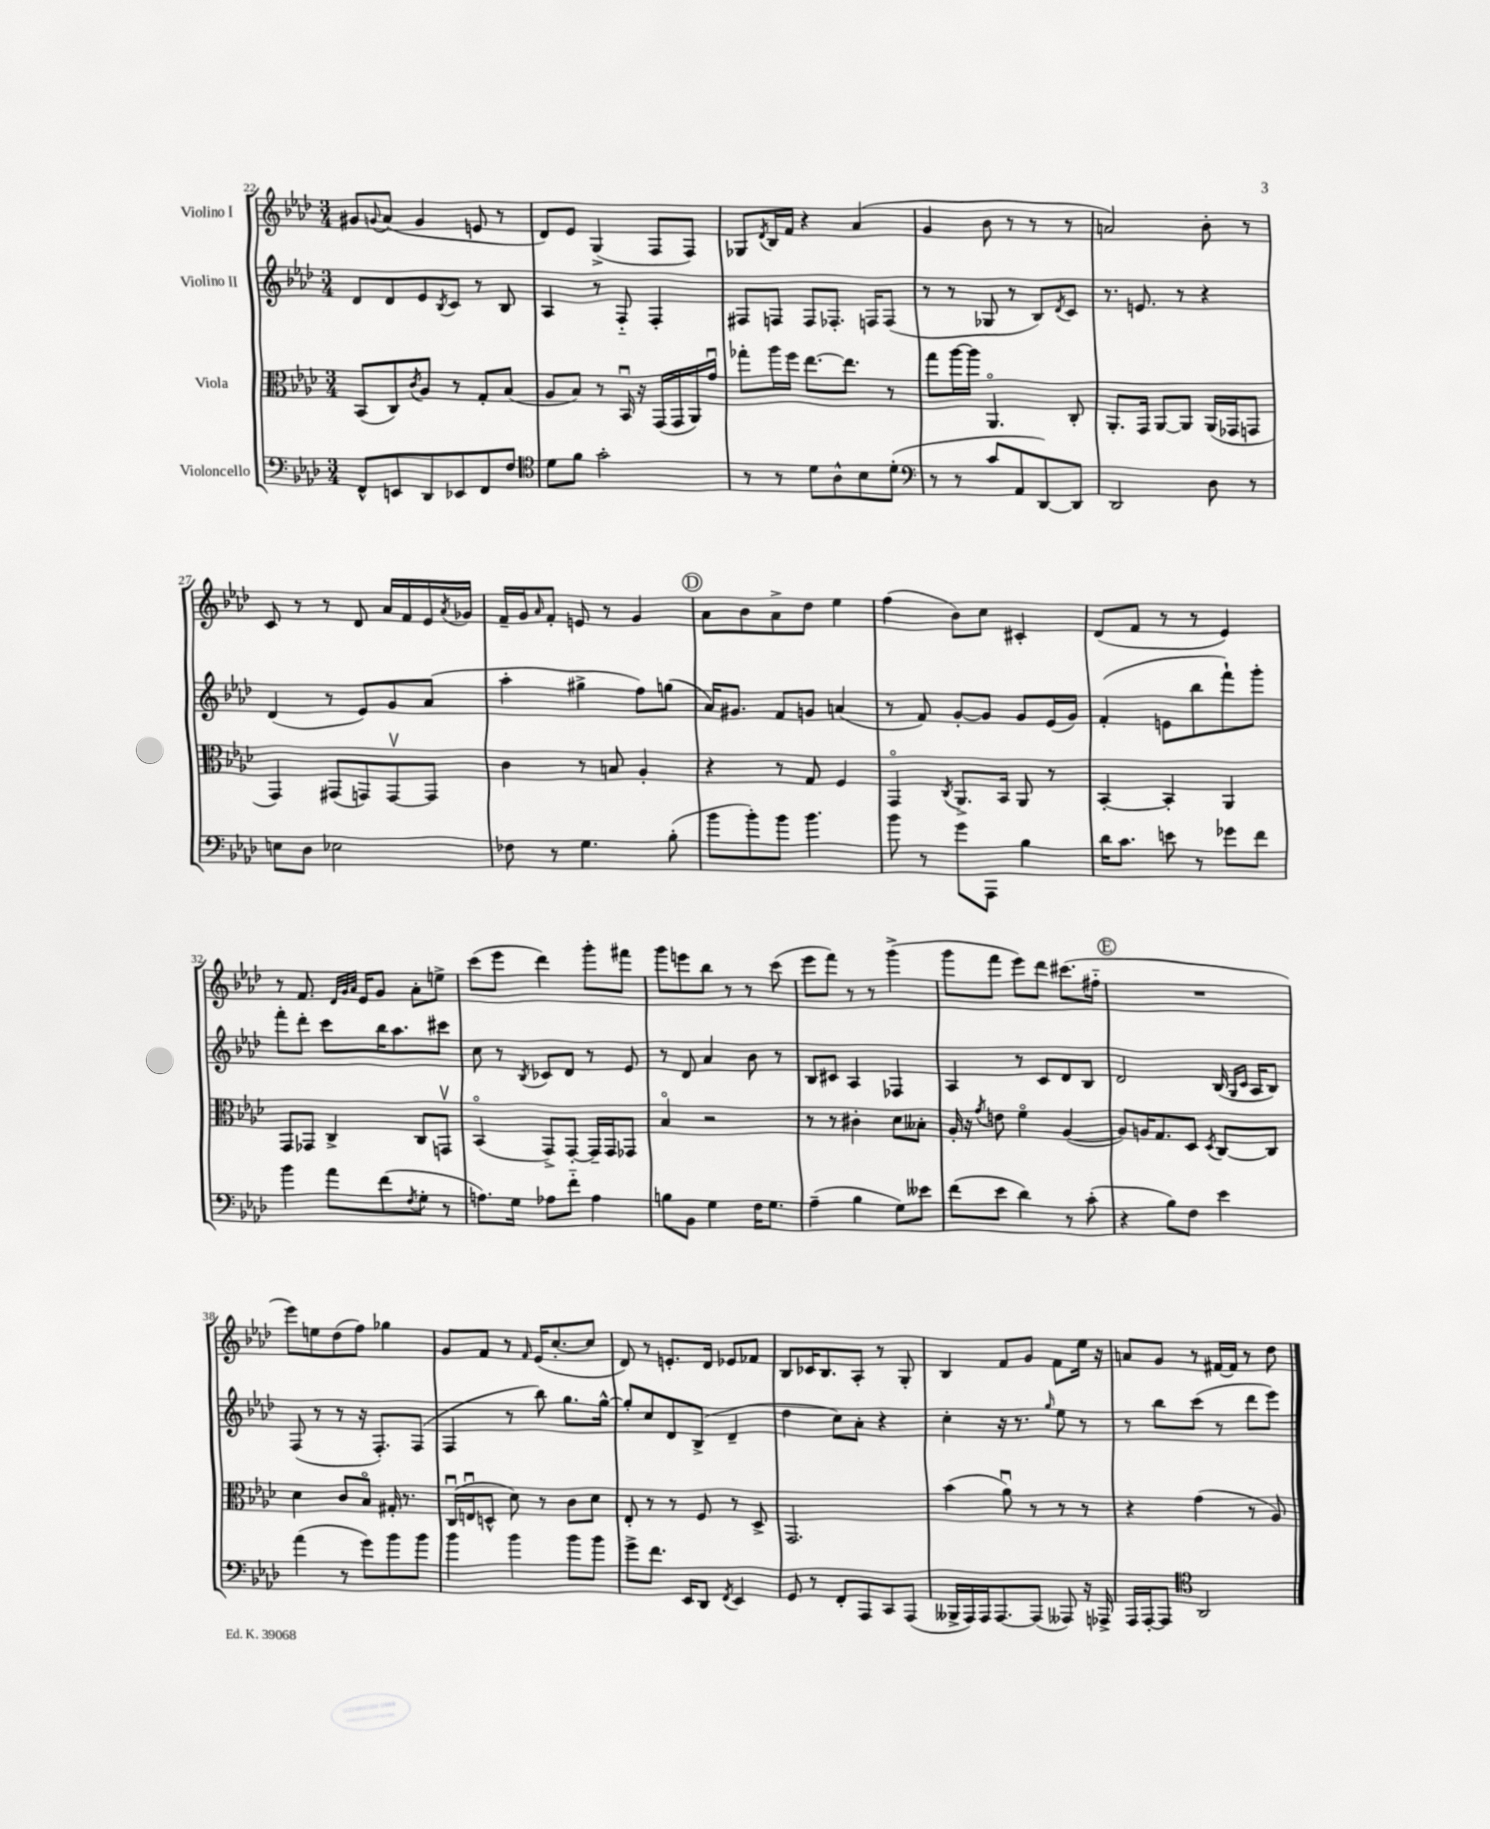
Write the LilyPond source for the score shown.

<<
\new StaffGroup <<
\new Staff = "s0" \with { instrumentName = "Violino I" } {
    \clef treble \key aes \major \numericTimeSignature \time 3/4
    gis'8 \appoggiatura { g'8 } aes'8( g'4 e'8 r8 |
    des'8) ees'8 g4->( f8 f8) |
    ges8 \acciaccatura { des'8 } bes16 f'16 r4 aes'4( |
    g'4 bes'8 r8 r8 r8 |
    a'2) bes'8-. r8 |
    c'8 r8 r8 des'8 aes'16 f'16 ees'16 \acciaccatura { aes'8 } ges'16 |
    f'16-- g'16 \grace { aes'16 } f'8-. e'8 r8 g'4 |
    \mark \markup { \circle "D" } aes'8 bes'8 aes'8-> des''8 ees''4 |
    f''4( bes'8) c''8 cis'4-. |
    des'8( f'8 r8 r8 ees'4) |
    r8 f'8. \grace { des'32 g'32 aes'32 } ees'16 g'8 aes'8-. e''8-> |
    c'''8( ees'''8 des'''4) g'''8-. fis'''8 |
    g'''8 e'''8 bes''8 r8 r8 c'''8( |
    ees'''8 f'''8) r8 r8 g'''4->( |
    g'''8 f'''8 ees'''8) des'''8 cis'''8.( fis''16-_ |
    \mark \markup { \circle "E" } R2. |
    ees'''8) e''8 des''8( f''8) ges''4 |
    g'8 f'8 r8 \grace { f'16 } ees'16( c''8.~-. c''8 |
    des'8) r8 e'8.-. des'16 ees'8 fes'8 |
    bes8 ces'16 bes8. aes8-. r8 g8-. |
    bes4 f'8 g'8 f'8 ees''16 r16 |
    a'8 g'8 r8 fis'16~ fis'16 r8 des''8 \bar "|." |
}
\new Staff = "s1" \with { instrumentName = "Violino II" } {
    \clef treble \key aes \major \numericTimeSignature \time 3/4
    des'8 des'8 ees'8 \acciaccatura { bes8 } c'8 r8 bes8 |
    aes4 r8 f8-_ f4-. |
    fis8 f8 f8 fes8.-. f16 f8( |
    r8 r8 ges8 r8 bes8) \acciaccatura { des'8 } c'8 |
    r8. e'8. r8 r4 |
    des'4( r8 ees'8) g'8 aes'8( |
    aes''4-. gis''4-> f''8) g''8( |
    \mark \markup { \circle "D" } aes'16) gis'8. f'8 g'8 a'4( |
    r8 f'8) g'8~-. g'8 g'8 ees'16( g'16) |
    f'4-.( e'8 bes''8 f'''8-!) g'''8-. |
    f'''8-. des'''8-. c'''8 bes''16 aes''8. cis'''8 |
    c''8 r8 \acciaccatura { bes8 } ces'8 des'8 r8 ees'8 |
    r8 des'8 aes'4 bes'8 r8 |
    bes8 cis'8 aes4 fes4 |
    aes4 r8 c'8 des'8 bes8 |
    \mark \markup { \circle "E" } des'2 bes16( \grace { g16 c'16 } aes16 bes8) |
    f8( r8 r8 r16 f8.-.) f8( |
    f4 r8 bes''8) g''8. g''16~-^ |
    g''8-. c''8 des'8 bes8->( des'4-- |
    des''4 c''8) aes'8-. r4 |
    c''4-. r16 r8. \grace { g''16 } ees''8 r8 |
    r8 bes''8 c'''8( r8 des'''8 ees'''8) \bar "|." |
}
\new Staff = "s2" \with { instrumentName = "Viola" } {
    \clef alto \key aes \major \numericTimeSignature \time 3/4
    bes,8( c8) \acciaccatura { c'8 } aes8 r8 g8-. bes8( |
    aes8 bes8) r8 bes,16\downbow r16 g,16( g,16 aes,16) g'16\downbow |
    ges''8-. aes''16 f''16 ees''8.~ ees''8. r8 |
    g''8 aes''16~ aes''16 aes,4.\flageolet c8-. |
    aes,8.-. g,16 aes,8~ aes,8 aes,16( ges,16 g,8 |
    g,4) gis,8( g,8) g,8~\upbow g,8 |
    c'4 r8 b8 aes4-. |
    \mark \markup { \circle "D" } r4 r8 g8 f4 |
    g,4\flageolet \acciaccatura { c8 } aes,8.-> bes,16 aes,8 r8 |
    bes,4~-. bes,4-. aes,4 |
    g,8 ges,8 c4-> c8 g,8\upbow |
    bes,4\flageolet( g,8->) g,8~-. g,16-- g,16 ges,8 |
    bes4\flageolet r2 |
    r8 r8 cis'4-. des'8 beses8-. |
    aes16-. r16 \acciaccatura { g'8 } e'8 f'4\flageolet aes4~( |
    \mark \markup { \circle "E" } aes8) a16 g8. des8 \acciaccatura { des8 } c8~ c8 |
    des'4 c'8 bes8\flageolet gis16-. r8. |
    c16\downbow( e16\downbow d8-^ des'8) r8 c'8 des'8 |
    ees8-. r8 r8 f8 r8 des8-> |
    g,2. |
    bes'4( aes'8\downbow) r8 r8 r8 |
    r4 g'4( r8 aes8) \bar "|." |
}
\new Staff = "s3" \with { instrumentName = "Violoncello" } {
    \clef bass \key aes \major \numericTimeSignature \time 3/4
    f,8-^ e,8 des,8 ees,8 f,8 f8 |
    \clef tenor des'8 f'8 g'2-. |
    r8 r8 des'8 aes8-^ bes8 des'8-.( |
    \clef bass r8 r8 c'8 aes,8 des,8~) des,8 |
    des,2 des8 r8 |
    e8 des8 ees2 |
    fes8 r8 g4. bes8-.( |
    \mark \markup { \circle "D" } bes'8 bes'8-.) bes'8 bes'4. |
    bes'8 r8 g'8 aes,,8 bes4 |
    des'16 c'8. e'8 r8 ges'8 f'8 |
    bes'4 aes'8 f'8( \acciaccatura { f8 } g8-. r8 |
    a8.) g16 aes8 f'8-_ aes4 |
    b8 bes,8 g4 f16 g8. |
    aes4--( bes4 g8) eeses'8 |
    f'8( ees'8 des'4) r8 c'8-.( |
    \mark \markup { \circle "E" } r4 bes8) f8 ees'4 |
    aes'4( r8 g'8) bes'8 bes'8 |
    bes'4 bes'4 bes'8 bes'8 |
    g'8-> f'8. ees,16 des,8 \acciaccatura { f,8 } ees,4 |
    g,8 r8 f,8-. aes,,8 c,8 aes,,8( |
    beses,,16-> aes,,16) aes,,16 aes,,8.~ aes,,8( aeses,,8) r16 aes,,16-> |
    aes,,16 aes,,16~-. aes,,8 \clef tenor aes,2 \bar "|." |
}
>>
>>
\layout { \context { \Score currentBarNumber = #22 } }
